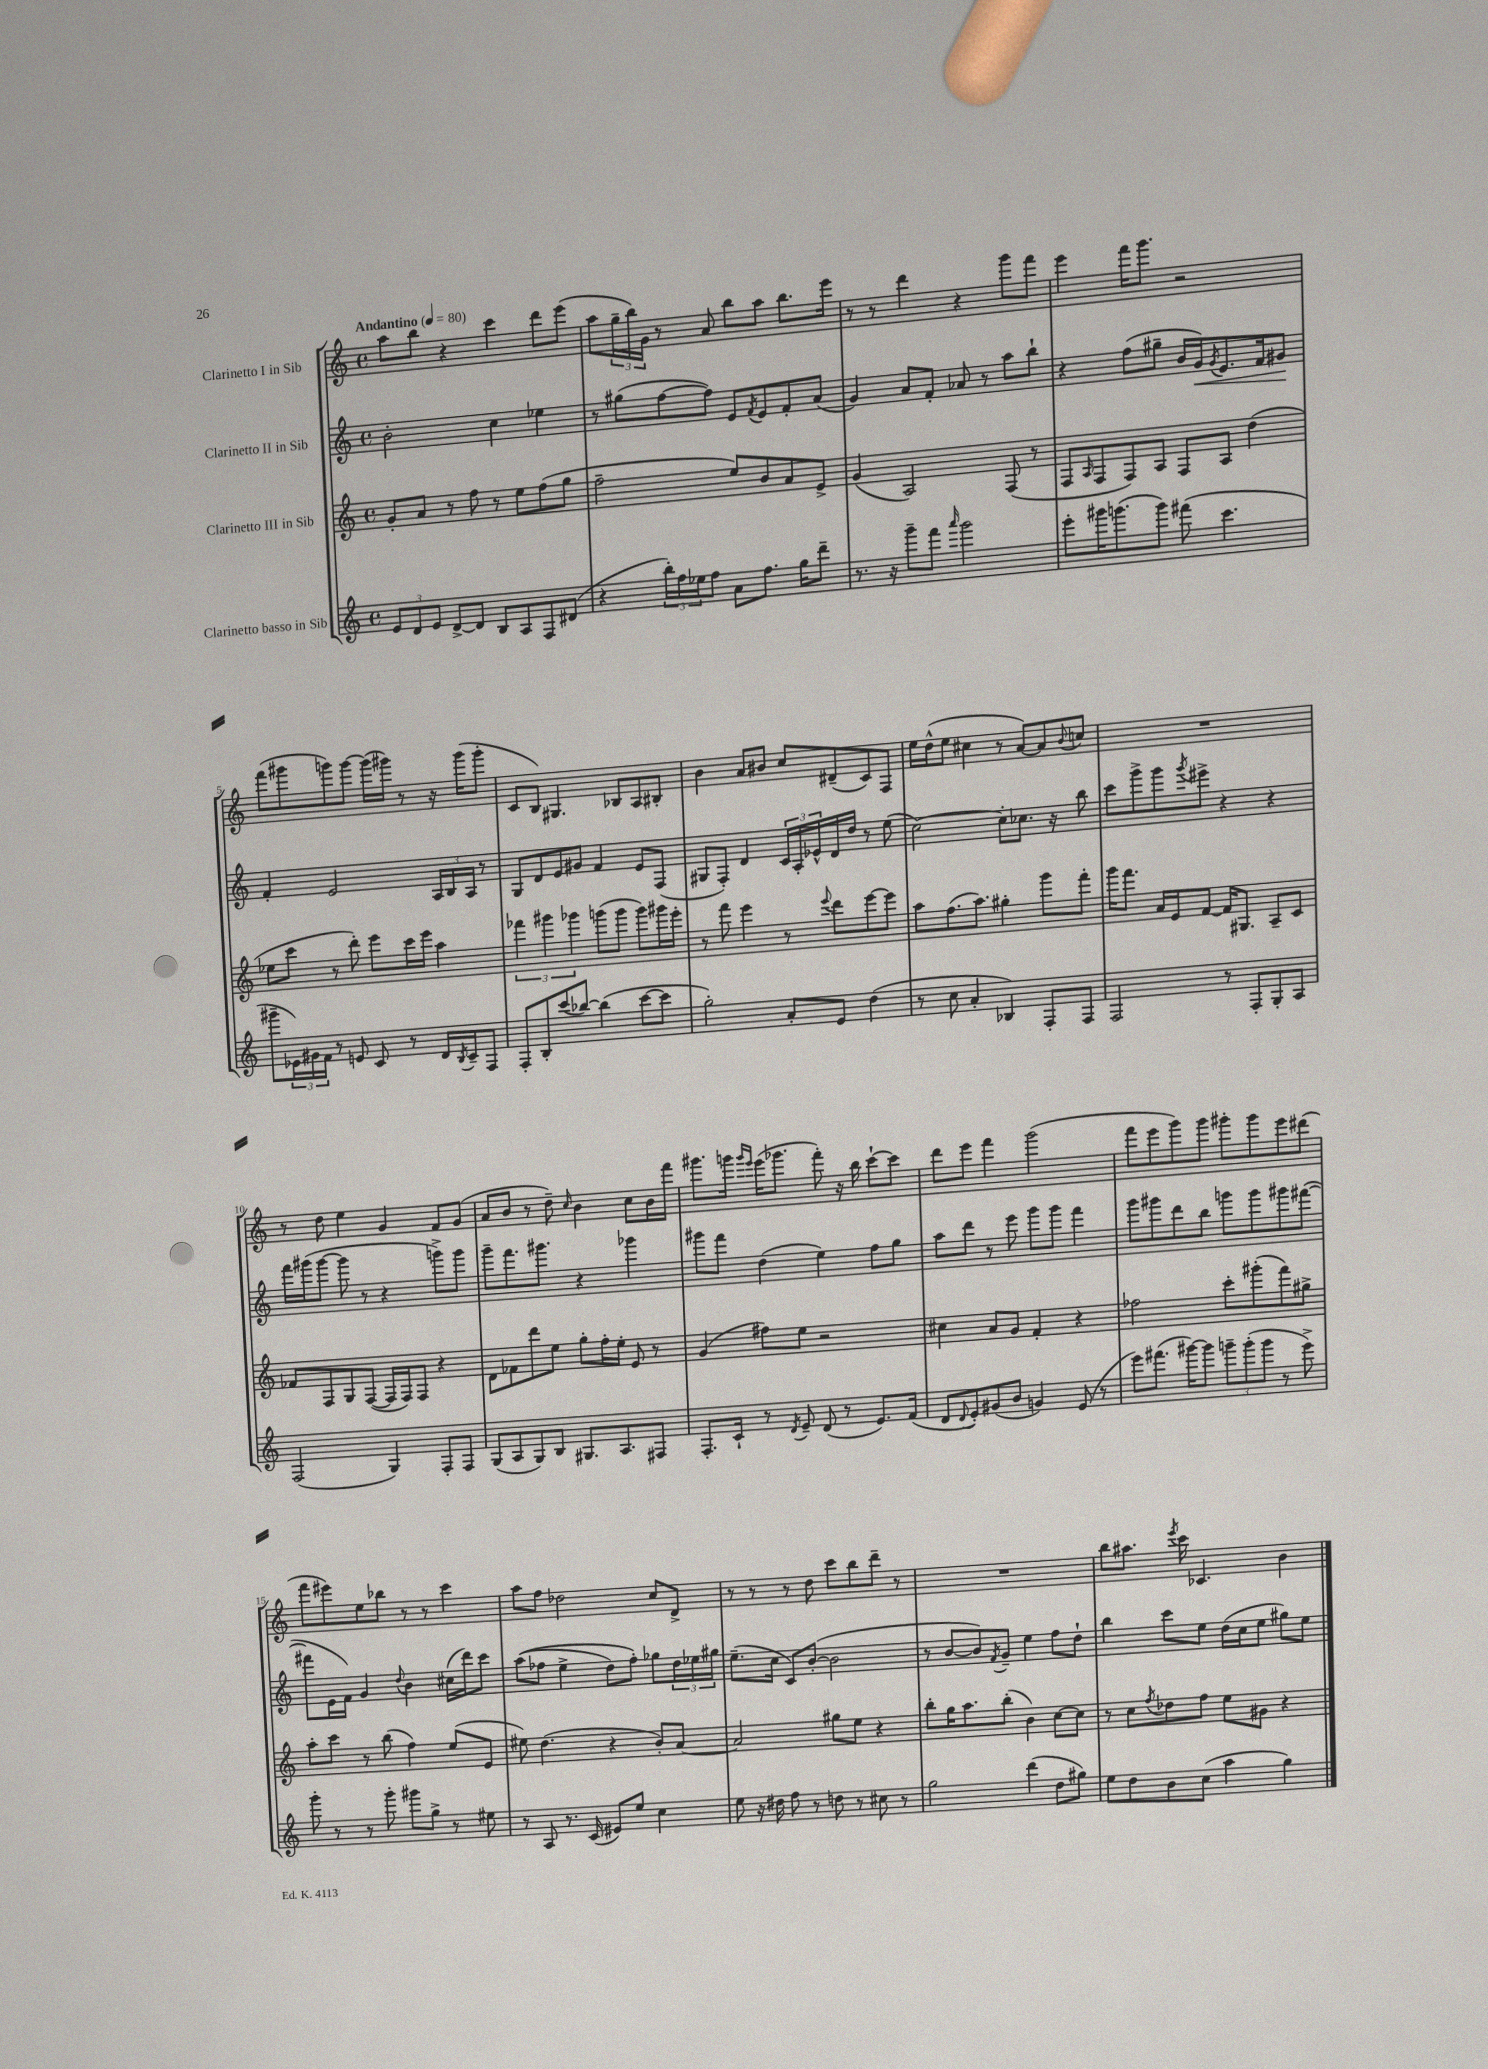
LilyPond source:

<<
\new StaffGroup <<
\new Staff = "s0" \with { instrumentName = "Clarinetto I in Sib" } {
    \clef treble \key c \major \defaultTimeSignature \time 4/4 \tempo "Andantino" 4 = 80
    a''8 b''8 r4 c'''4 d'''8 e'''8( |
    a''8 \tuplet 3/2 { g''16-- b''16) g'16 } r8 a'8 b''8 a''8 b''8. e'''16 |
    r8 r8 d'''4 r4 g'''8 f'''8 |
    e'''4 f'''16 g'''8. r2 |
    f'''8( gis'''8 g'''8) g'''8~ g'''16( gis'''16) r8 r16 gis'''16( gis'''8-. |
    c'8 b8) gis4. bes8 a8 bis8-. |
    b'4 a'8 bis'8 c''8 dis'8--( c'8) f8 |
    e''16 d''16-^( e''8 cis''4 r8 a'8~) a'8 \appoggiatura { b'8 } c''8 |
    R1 |
    r8 d''8 e''4 g'4 f'8 g'8( |
    a'8 b'8 r8 d''8--) \grace { c''16 } b'4 c''8 b'16 f'''16 |
    gis'''8. g'''16 \grace { g'''16 e'''16 } e'''16( ges'''8. f'''8-.) r16 b''16 c'''8~-! c'''8 |
    d'''8 e'''8 f'''4 g'''2( |
    f'''8 e'''8 g'''8) g'''8 gis'''8-. gis'''8 e'''8 dis'''8( |
    f'''8 eis'''8) e''8 bes''8 r8 r8 c'''4 |
    a''8 f''8 des''2 c''8 d'8-> |
    r8 r8 r8 d''8 c'''8 b''8 d'''8-- r8 |
    R1 |
    b''8 ais''8. \acciaccatura { e'''8 } c'''16 ces'4. b'4 \bar "|." |
}
\new Staff = "s1" \with { instrumentName = "Clarinetto II in Sib" } {
    \clef treble \key c \major \defaultTimeSignature \time 4/4
    b'2-. c''4 ees''4 |
    r8 gis''8( f''8~ f''8) e'8 \acciaccatura { f'8 } e'8 f'8-. a'8( |
    g'4) a'8 f'8-. aes'8 r8 a''8 b''8-! |
    r4 f''8( gis''8-- b'16 g'16\<) \acciaccatura { g'8 } e'8. f'16 gis'8\! |
    f'4-. e'2 \tuplet 3/2 { a16 b16 a16 } r8 |
    g8 d'8 e'8 gis'8 f'4 e'8 f8( |
    gis8 f8-.) d'4 \tuplet 3/2 { c'16 a16-. ees'16-^ } d'16 d''16 r8 e''8( |
    c''2~) c''8-. ces''8. r16 b''8 |
    c'''8 g'''8-> g'''8 \acciaccatura { g'''8 } eis'''8-> r4 r4 |
    f'''16 gis'''16( gis'''8~ gis'''8 r8 r4 g'''8->) g'''8 |
    g'''8-- f'''8. gis'''8. r4 ges'''4 |
    gis'''8 f'''8 d''4( e''4) f''8 g''8 |
    a''8 d'''8 r8 e'''8 g'''8 g'''8 f'''4 |
    g'''8 gis'''8 d'''8 b''8 g'''8 g'''8 gis'''8 fis'''8~( |
    fis'''8 e'16 f'16) g'4 \appoggiatura { d''8 } b'4 cis''16( d'''16) c'''8 |
    a''8(\( fes''8 e''4-> d''8) fes''8-.\) ges''8 \tuplet 3/2 { d''16 ees''16 gis''16 } |
    e''8.--( c''16 c'8) b'8~-.( b'2 |
    r8 b'8~ b'8) \acciaccatura { f'8 } g'8-- e''4 f''8 d''8-! |
    b''4 c'''8 e''8 d''16( c''16 e''8 gis''8) e''8 \bar "|." |
}
\new Staff = "s2" \with { instrumentName = "Clarinetto III in Sib" } {
    \clef treble \key c \major \defaultTimeSignature \time 4/4
    g'8-. a'8 r8 f''8 r8 e''8 f''8( g''8 |
    f''2-- e''8) b'8 a'8 e'8-> |
    g'4( a2) f8( r8 |
    f8 \grace { a16 } f8 f8) a8 f8 a8 d''4( |
    ees''8 c'''8 r8 d'''8-.) e'''8 c'''16 e'''16 a''4 |
    \tuplet 3/2 { fes'''4 gis'''4 ges'''4 } g'''8( g'''8 g'''8) gis'''16 e'''16-. |
    r8 f'''8 e'''4 r8 \appoggiatura { e'''8 } d'''8 e'''8~ e'''8 |
    a''8 f''8.( a''8.) gis''4-. g'''8 f'''8-. |
    g'''16 f'''8. a'16 e'16 f'8~ f'16 gis8. a8-- c'8 |
    fes'8 f8 g8 f8~( f16 f16) f8 r4 |
    d'8 fes'8 d'''8 e''8 g''8-. f''16-. e''16-. e'8 r8 |
    g'4( fis''8) e''8 r2 |
    cis''4 a'8 g'8 f'4-. r4 |
    fes''2 c'''8-. gis'''8-.( f'''8) gis''8-> |
    a''8-. c'''8 r8 b''8( f''4) e''8( e'8 |
    eis''8) d''4.( r4 b'8-.) a'8~ |
    a'2 gis''8 e''8 r4 |
    b''8-. g''16 a''8. b''8-.( b'4) c''8~ c''8 |
    r8 c''8 \acciaccatura { f''8 } des''8 f''8 e''8 gis'8 r4 \bar "|." |
}
\new Staff = "s3" \with { instrumentName = "Clarinetto basso in Sib" } {
    \clef treble \key c \major \defaultTimeSignature \time 4/4
    \tuplet 3/2 { e'8 d'8 e'8 } d'8~-> d'8 b8 a8 f8 dis'8( |
    r4 \tuplet 3/2 { b''16-.) f''16 ees''16 } f''8 a'8 f''8. g''16 d'''8-- |
    r8. r16 g'''8-- f'''8 \grace { a'''16 } g'''2 |
    e'''8-. gis'''16 g'''8.( g'''8) fis'''8( c'''4. |
    gis'''8-- \tuplet 3/2 { ees'16) gis'16 f'16 } r8 e'8 c'8 r8 d'16 \acciaccatura { b8 } c'16-- f8 |
    f8-. b8-. c'''8( bes''8~) bes''4( c'''8~ c'''8 |
    g''2-.) a'8-. e'8 d''4( |
    r8 c''8 a'4-. bes4) f8-. f8 |
    f2 r8 f8-. g8-. a8 |
    f2( g4) f8-. f8 |
    g8( a8 g8) b8 gis8. a8. fis8 |
    f8.-. c'16-! r8 \acciaccatura { d'8 } e'8-- d'8( r8 e'8.) f'16( |
    d'8 \appoggiatura { d'8 } e'8-.) gis'8( b'8 g'4) e'8( r8 |
    e'''8) fis'''8.( gis'''16~) gis'''8 \tuplet 3/2 { g'''8-- g'''8-.( g'''8 } r8 e'''8->) |
    g'''8-. r8 r8 g'''8-. gis'''8 g''8-> r8 eis''8 |
    r8 a8 r8. c'16( eis'8) e''8 c''4 |
    e''8 r16 dis''16 f''8 r8 d''8 r8 cis''8 r8 |
    g''2 d'''4( d''8 gis''8) |
    e''8 d''8 b'8 c''8( a''4 g''4) \bar "|." |
}
>>
>>
